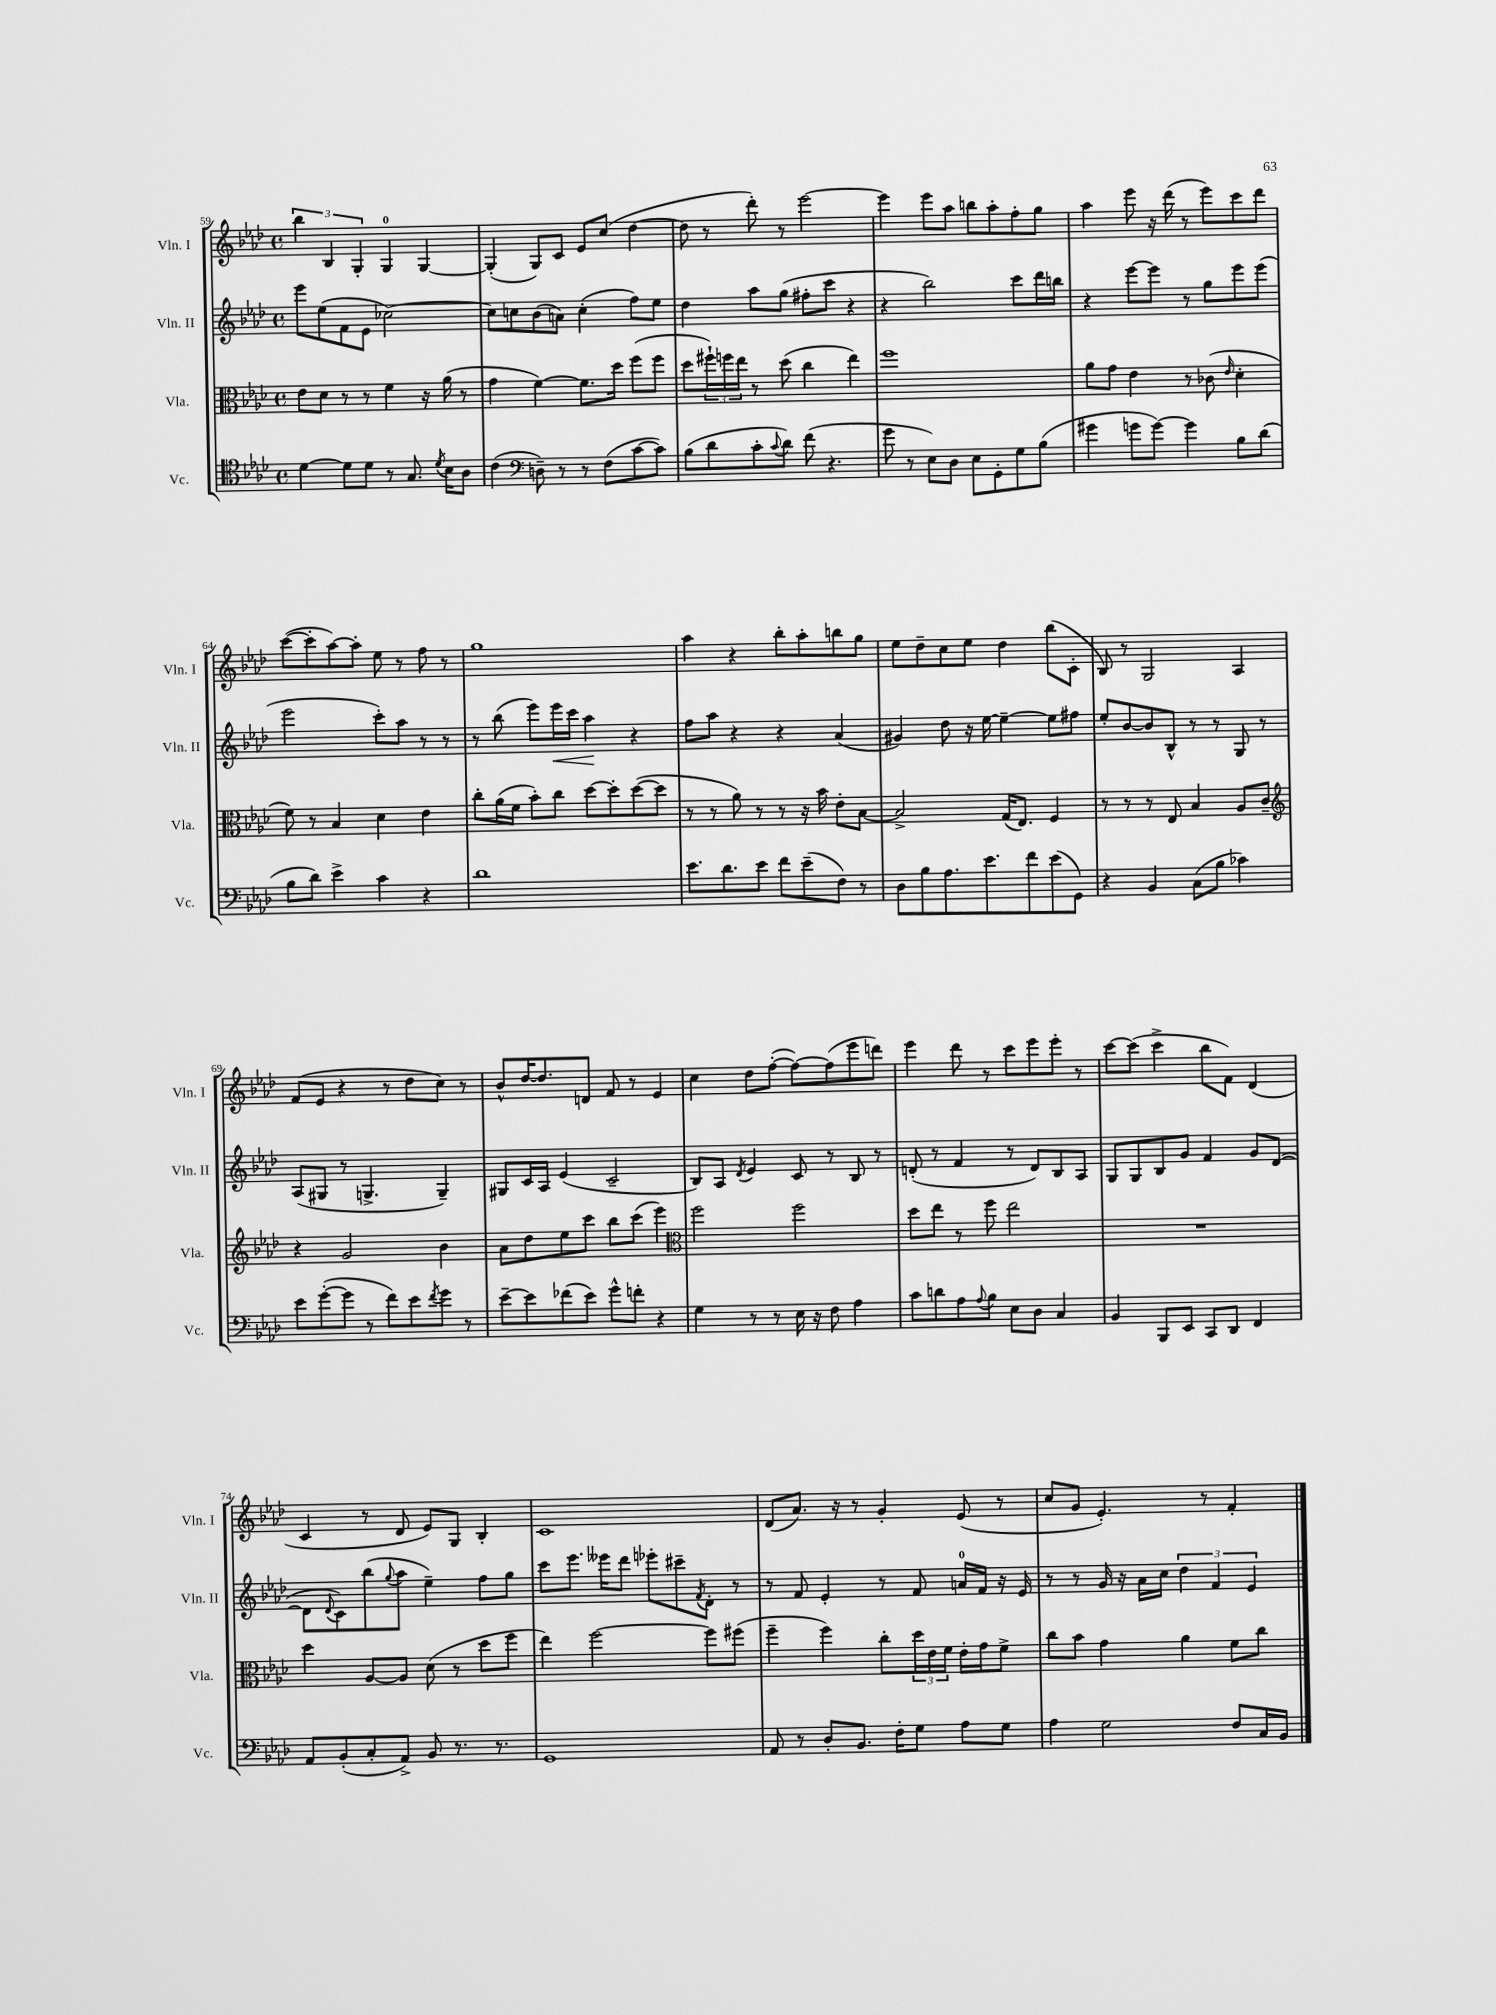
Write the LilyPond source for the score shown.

<<
\new StaffGroup <<
\new Staff = "s0" \with { instrumentName = "Vln. I" shortInstrumentName = "Vln. I" } {
    \clef treble \key aes \major \defaultTimeSignature \time 4/4
    \tuplet 3/2 { bes''4 bes4 g4-. } g4-0 g4~ |
    g4-.( g8) c'8 ees'8 c''8( des''4~ |
    des''8 r8 des'''8-.) r8 ees'''2~ |
    ees'''4 ees'''8 aes''8 b''8 aes''8-. f''8-. g''8 |
    aes''4 ees'''8 r16 des'''16( r8 ees'''8) c'''8 des'''8 |
    c'''8~( c'''8-. aes''8~) aes''8-. ees''8 r8 f''8 r8 |
    g''1 |
    aes''4 r4 bes''8-. aes''8-. b''8 g''8 |
    ees''8 des''8-- c''8 ees''8 des''4 bes''8( c'8-. |
    bes8) r8 g2 aes4 |
    f'8( ees'8 r4 r8 des''8 c''8) r8 |
    bes'8-^ des''16~ des''8. d'8 f'8 r8 ees'4 |
    c''4 des''8 f''8~-.( f''8~) f''8( ees'''8 d'''8) |
    ees'''4 des'''8 r8 c'''8 ees'''8 ees'''8-. r8 |
    c'''8~ c'''8( c'''4-> bes''8 f'8) des'4( |
    c'4 r8 des'8 ees'8) g8 bes4-. |
    c'1 |
    des'8( aes'8.) r16 r8 g'4-. ees'8( r8 |
    c''8 g'8 ees'4.-.) r8 f'4-. \bar "|." |
}
\new Staff = "s1" \with { instrumentName = "Vln. II" shortInstrumentName = "Vln. II" } {
    \clef treble \key aes \major \defaultTimeSignature \time 4/4
    ees'''8 ees''8( f'8 ees'8 ces''2~) |
    ces''8 c''8 bes'8( a'8) c''4-.( f''8) ees''8 |
    des''4 aes''8 g''8( fis''8-. c'''8 r4 |
    r4 bes''2) c'''8 des'''16 b''16 |
    r4 ees'''8~ ees'''8 r8 g''8 ees'''8 ees'''8( |
    ees'''2 c'''8-.) aes''8 r8 r8 |
    r8 bes''8( ees'''8) ees'''16\< c'''16 aes''4\! r4 |
    f''8 aes''8 r4 r4 aes'4( |
    gis'4) des''8 r16 ees''16~ ees''4~-- ees''8 fis''8 |
    ees''8-. bes'8~ bes'8 bes8-^ r8 r8 g8 r8 |
    aes8( gis8 r8 g4.-> g4--) |
    gis8 c'16 aes16 ees'4( c'2-- |
    bes8) aes8 \acciaccatura { des'8 } ees'4 c'8 r8 bes8 r8 |
    d'8-.( r8 f'4 r8 d'8) bes8 aes8 |
    g8 g8 bes8 g'8 f'4 g'8 des'8~( |
    des'8 \appoggiatura { des'8 } c'8) bes''8( \appoggiatura { g''8 } aes''8 ees''4--) f''8 g''8 |
    c'''8 ees'''8. eeses'''16 des'''8 ees'''8-. cis'''8-- \acciaccatura { f'8 } des'8-. r8 |
    r8 f'8 ees'4-. r8 f'8 a'16-0 f'16 r16 ees'16 |
    r8 r8 g'16 r16 aes'16 c''16 \tuplet 3/2 { des''4 f'4 ees'4 } \bar "|." |
}
\new Staff = "s2" \with { instrumentName = "Vla." shortInstrumentName = "Vla." } {
    \clef alto \key aes \major \defaultTimeSignature \time 4/4
    ees'8 des'8 r8 r8 f'4 r16 aes'16( r8 |
    g'4 f'4~) f'8. des''16 f''8( f''8 |
    des''8 \tuplet 3/2 { fis''16-!) f''16 ees''16 } r8 des''8( c''4 ees''4) |
    f''1 |
    aes'8 g'8 ees'4 r8 ces'8( \grace { ees'16 } des'4-. |
    f'8) r8 bes4 des'4 ees'4 |
    c''8-. aes'16( f'16 bes'8-.) c''8 des''8~ des''8-. des''8~( des''8 |
    r8 r8 aes'8) r8 r8 r16 bes'16 ees'8-. bes8~ |
    bes2-> g16( ees8.) f4 |
    r8 r8 r8 ees8 bes4 aes8 c'8-- |
    \clef treble r4 g'2 bes'4 |
    aes'8 des''8 ees''8 c'''8 bes''8 c'''8( ees'''4) |
    \clef alto f''2 f''2 |
    des''8 ees''8 r8 f''8 ees''2 |
    R1 |
    des''4 aes8~ aes8 des'8( r8 des''8 f''8 |
    ees''4) f''2~ f''8 fis''8( |
    f''4-- f''4) c''8-. \tuplet 3/2 { des''16 ees'16 f'16 } ees'16-. g'16 f'8-> |
    c''8 bes'8 g'4 aes'4 f'8 c''8 \bar "|." |
}
\new Staff = "s3" \with { instrumentName = "Vc." shortInstrumentName = "Vc." } {
    \clef tenor \key aes \major \defaultTimeSignature \time 4/4
    des'4~ des'8 des'8 r8 g8. \acciaccatura { des'8 } bes16 aes8 |
    c'4( \clef bass d8--) r8 r8 f8( c'8~ c'8) |
    bes8( des'8 c'8-. \appoggiatura { c'8 } des'8) f'8( r4. |
    g'8 r8 ees8) des8 ees8 g,8-. g8 bes8( |
    gis'4 g'8 g'8~) g'4 bes8 des'8( |
    bes8 des'8) ees'4-> c'4 r4 |
    des'1 |
    ees'8. des'8. ees'8 f'8 ees'8--( f8) r8 |
    des8 bes8 aes8. ees'8. f'8 ees'8( g,8) |
    r4 bes,4 c8( bes8 ces'4) |
    ees'8 g'8~-.( g'8 r8 f'8) ees'8 \acciaccatura { f'8 } g'8 r8 |
    ees'8~-- ees'8 fes'8( ees'8) g'8-^ f'8-. r4 |
    g4 r8 r8 ees16 r16 f8 aes4 |
    c'8 d'8 aes8 \appoggiatura { aes8 } bes8 ees8 des8 c4 |
    bes,4 bes,,8 ees,8 c,8 des,8 f,4 |
    aes,8 bes,8-.( c8-. aes,8->) bes,8 r8. r8. |
    g,1 |
    aes,8 r8 des8-. bes,8. f16-. g8 aes8 g8 |
    aes4 g2 f8 c16 bes,16 \bar "|." |
}
>>
>>
\layout { \context { \Score currentBarNumber = #59 } }
